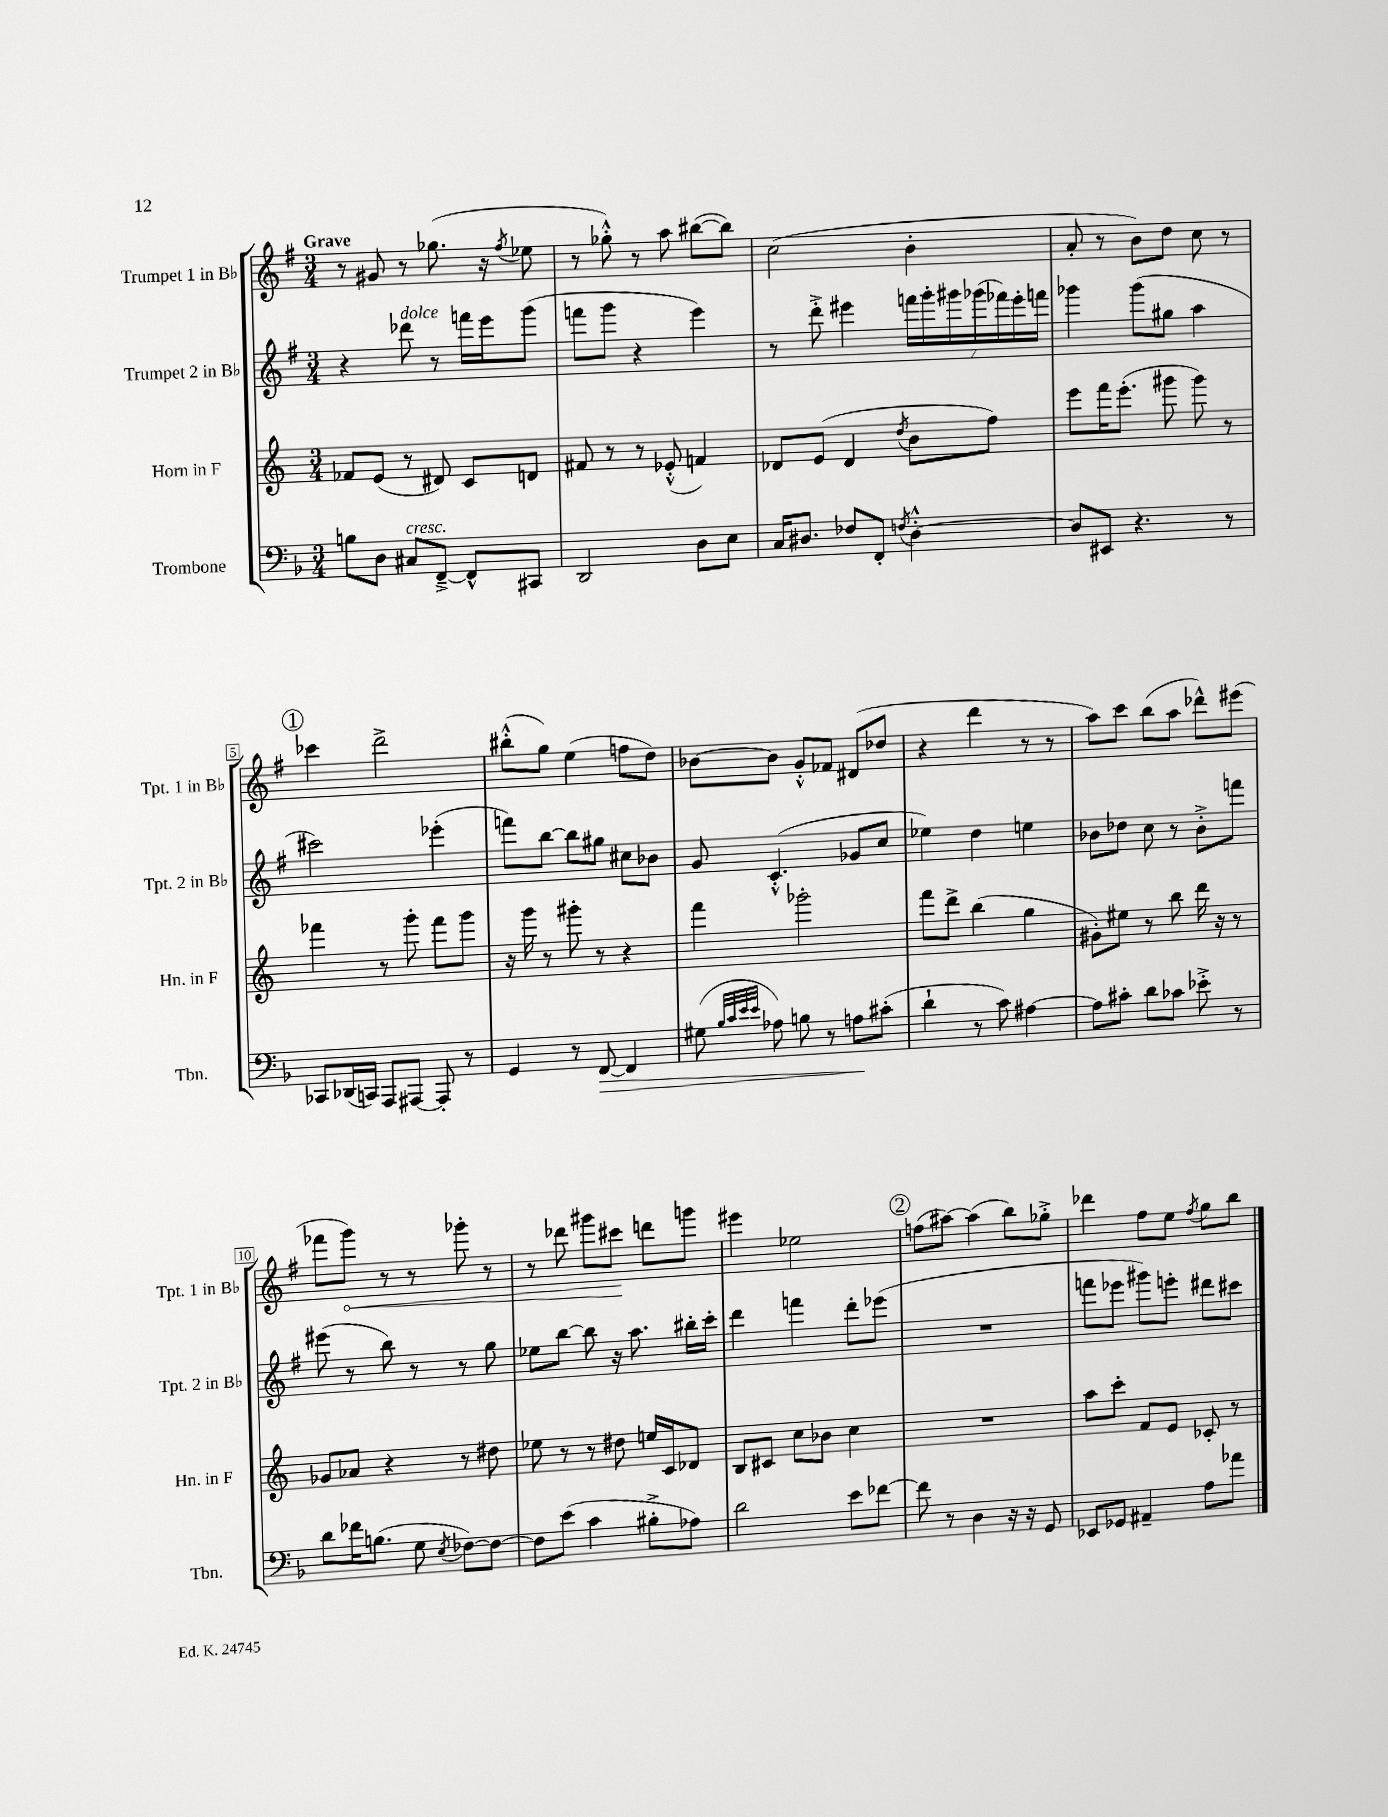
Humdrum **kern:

**kern	**dynam	**kern	**kern	**kern	**dynam
*part4	*part4	*part3	*part2	*part1	*part1
*staff4	*staff4	*staff3	*staff2	*staff1	*staff1
*I"Trombone	*	*I"Horn in F	*I"Trumpet 2 in B♭	*I"Trumpet 1 in B♭	*
*I'Tbn.	*	*I'Hn. in F	*I'Tpt. 2 in B♭	*I'Tpt. 1 in B♭	*
*clefF4	*	*clefG2	*clefG2	*clefG2	*
*k[b-]	*	*k[]	*k[f#]	*k[f#]	*
*M3/4	*	*M3/4	*M3/4	*M3/4	*
=1	=1	=1	=1	=1	=1
!	!	!	!	!LO:TX:a:B:t=Grave	!
8Bn\L	.	8f-X/L	4r	8r	.
8D\J	.	(8e/J	.	8g#X/	.
!	!	!	!LO:TX:a:i:t=dolce	!	!
!LO:TX:a:i:t=cresc.	!	!	!	!	!
8C#X/L	.	8r	8ddd-X\	8r	.
[8FF~^/J	.	8d#X/)	8r	(8.gg-X\	.
8FF^^/L]	.	8c/L	16fffn\LL	.	.
.	.	.	16eee\J	16r	.
.	.	.	.	8qff#/	.
8CC#X/J	.	8dn/J	(8ggg\J	8ee-X\	.
=2	=2	=2	=2	=2	=2
2DD/	.	8f#X/	8fffn\L	8r	.
.	.	8r	8ggg\J	8gg-X'^^\)	.
.	.	8r	4r	8r	.
.	.	(8e-X'^^/	.	8aa\	.
8D\L	.	4fn/)	4eee\)	([8bb#X\L	.
8E\J	.	.	.	8bb#\J])	.
=3	=3	=3	=3	=3	=3
16C/KL	.	8d-X/L	8r	(2cc\	.
8.D#X/J	.	.	.	.	.
.	.	(8e/J	8ddd'^\	.	.
8F-X/L	.	4d-/	4eee#X\	.	.
8FF'/J	.	.	.	.	.
8qFn/	.	8qdd/	.	.	.
[4D#'^^\	.	8b\L	28fffn\LL	4b'\	.
.	.	.	28ggg'\	.	.
.	.	.	28ggg#X\	.	.
.	.	.	(28ggg-X\	.	.
.	.	8ff\J)	.	.	.
.	.	.	28fff-X\)	.	.
.	.	.	28eee#'\	.	.
.	.	.	28fffn\JJ	.	.
=4	=4	=4	=4	=4	=4
8D#/L]	.	8eee\L	4ggg-X\	8a'/	.
8EE#X/J	.	16fff\K	.	8r	.
.	.	(8.eee'\J	.	.	.
4.r	.	.	(8ggg-\L	8b\L)	.
.	.	8ggg#X\	8gg#X\J	8dd\J	.
.	.	8ggg#\)	4aa\	8cc\	.
8r	.	8r	.	8r	.
!!LO:LB:g=z
!!LO:REH:place=s1:t=1
=5	=5	=5	=5	=5	=5
8CC-X/L	.	4fff-X\	2ccc#X\)	4ccc-X\	.
(16DD-X/L	.	.	.	.	.
16CCn/JJ)	.	.	.	.	.
8AAA/L	.	8r	.	2ddd^\	.
[8AAA#X/J	.	8ggg'\	.	.	.
8AAA#'/]	.	8fff-\L	(4eee-X'\	.	.
8r	.	8ggg\J	.	.	.
=6	=6	=6	=6	=6	=6
4GG/	.	16r	8fffn\L)	(8bb#X'^^\L	.
.	.	16ggg\	.	.	.
.	.	8r	[8bb\J	8gg\J)	.
8r	.	8ggg#X'\	8bb\L]	(4ee\	.
!	!LO:HP:b	!	!	!	!
[8FF/	>	8r	8gg#X\J	.	.
4FF/]	.	4r	8cc#X\L	8ffn\L	.
.	.	.	8b-X\J	8dd\J)	.
=7	=7	=7	=7	=7	=7
(8G#X\	.	4fff\	8g/	[8b-X\L	.
32qqB-/LLL	.	.	.	.	.
32qqc/	.	.	.	.	.
32qqe/	.	.	.	.	.
32qqe/JJJ	.	.	.	.	.
8A-X\)	.	.	(4.c'^^/	8b-\J]	.
8Bn\	.	2ggg-X'\	.	8g'^^/L	.
8r	.	.	.	8f-X/J	.
8An\L	.	.	8g-X/L	(8d#X/L	.
(8c#X'\J	]	.	8cc/J	8dd-X/J	.
=8	=8	=8	=8	=8	=8
4d`\	.	8fff\L	4ee-X\)	4r	.
.	.	8ddd^\J	.	.	.
8r	.	(4bb\	4dd\	4ddd\	.
8c\)	.	.	.	.	.
[4A#X\	.	4gg\	4een\	8r	.
.	.	.	.	8r	.
=9	=9	=9	=9	=9	=9
8A#\L]	.	8g#X'\L)	8b-X\L	8aa\L)	.
8c#X'\J	.	8ee#X\J	8dd-X\J	8ccc\J	.
8d\L	.	8r	8cc\	(8bb\L	.
8c-X\J	.	8bb\	8r	8aa\J	.
8e-X'^\	.	16ddd\	8b-'^\L	8ddd-X^^\L)	.
.	.	16r	.	.	.
8r	.	8r	8fffn\J	(8eee#X\J	.
!!LO:LB:g=z
=10	=10	=10	=10	=10	=10
8d\L	.	8g-X/L	(8eee#X\	8fff-X\L	.
!	!	!	!	!	!LO:HP:b
16f-X\K	.	8a-X/J	8r	8ggg\J)	<
(8.Bn\J	.	.	.	.	.
.	.	4r	8bb\)	8r	.
8G\	.	.	8r	8r	.
8qE/	.	.	.	.	.
[8F-X\L)	.	8r	8r	8ggg-X'\	.
8F-\J_	.	8dd#X\	8gg\	8r	.
=11	=11	=11	=11	=11	=11
8F-\L]	.	8ee-X\	8ee-X\L	8r	.
(8e\J	.	8r	[8bb\J	8ddd-X\	.
4c\	.	8r	8bb\]	8ggg#X\L	.
.	.	8dd#X\	16r	8ccc#X\J	.
.	.	.	8.aa\	.	.
8B#X'^\L	.	16een/LL	.	8dddn\L	[
.	.	16c/J	.	.	.
8A-X\J)	.	8d-X/J	16bb#X'\LL	8gggn\J	.
.	.	.	16ccc'\JJ	.	.
=12	=12	=12	=12	=12	=12
2d\	.	8B/L	4ddd\	4eee#X\	.
.	.	8c#X/J	.	.	.
.	.	8cc\L	4fffn\	2ee-X\	.
.	.	8b-X\J	.	.	.
8e\L	.	4cc\	8ddd'\L	.	.
[8f-X\J	.	.	(8eee-X\J	.	.
!!LO:REH:place=s1:t=2
=13	=13	=13	=13	=13	=13
8f-\]	.	2.r	2.r	(8ffn\L	.
8r	.	.	.	[8aa#X\J)	.
4D\	.	.	.	(4aa#\]	.
16r	.	.	.	8bb\L)	.
16r	.	.	.	.	.
8GG/	.	.	.	8gg-X'^\J	.
=14	=14	=14	=14	=14	=14
8EE-X/L	.	8aa\L	8fffn\L	4ddd-X\	.
8GG-X/J	.	8ccc'\J	8eee-X\J	.	.
4AA#X~/	.	8f/L	8ggg#X\L)	8ff#\L	.
.	.	8e/J	8eeen'\J	8ee\J	.
.	.	.	.	8qff#/	.
8A\L	.	8c-X'/	8ddd#X\L	8gg\L	.
8a-X\J	.	8r	8ccc#X\J	8bb\J	.
==	==	==	==	==	==
*-	*-	*-	*-	*-	*-
